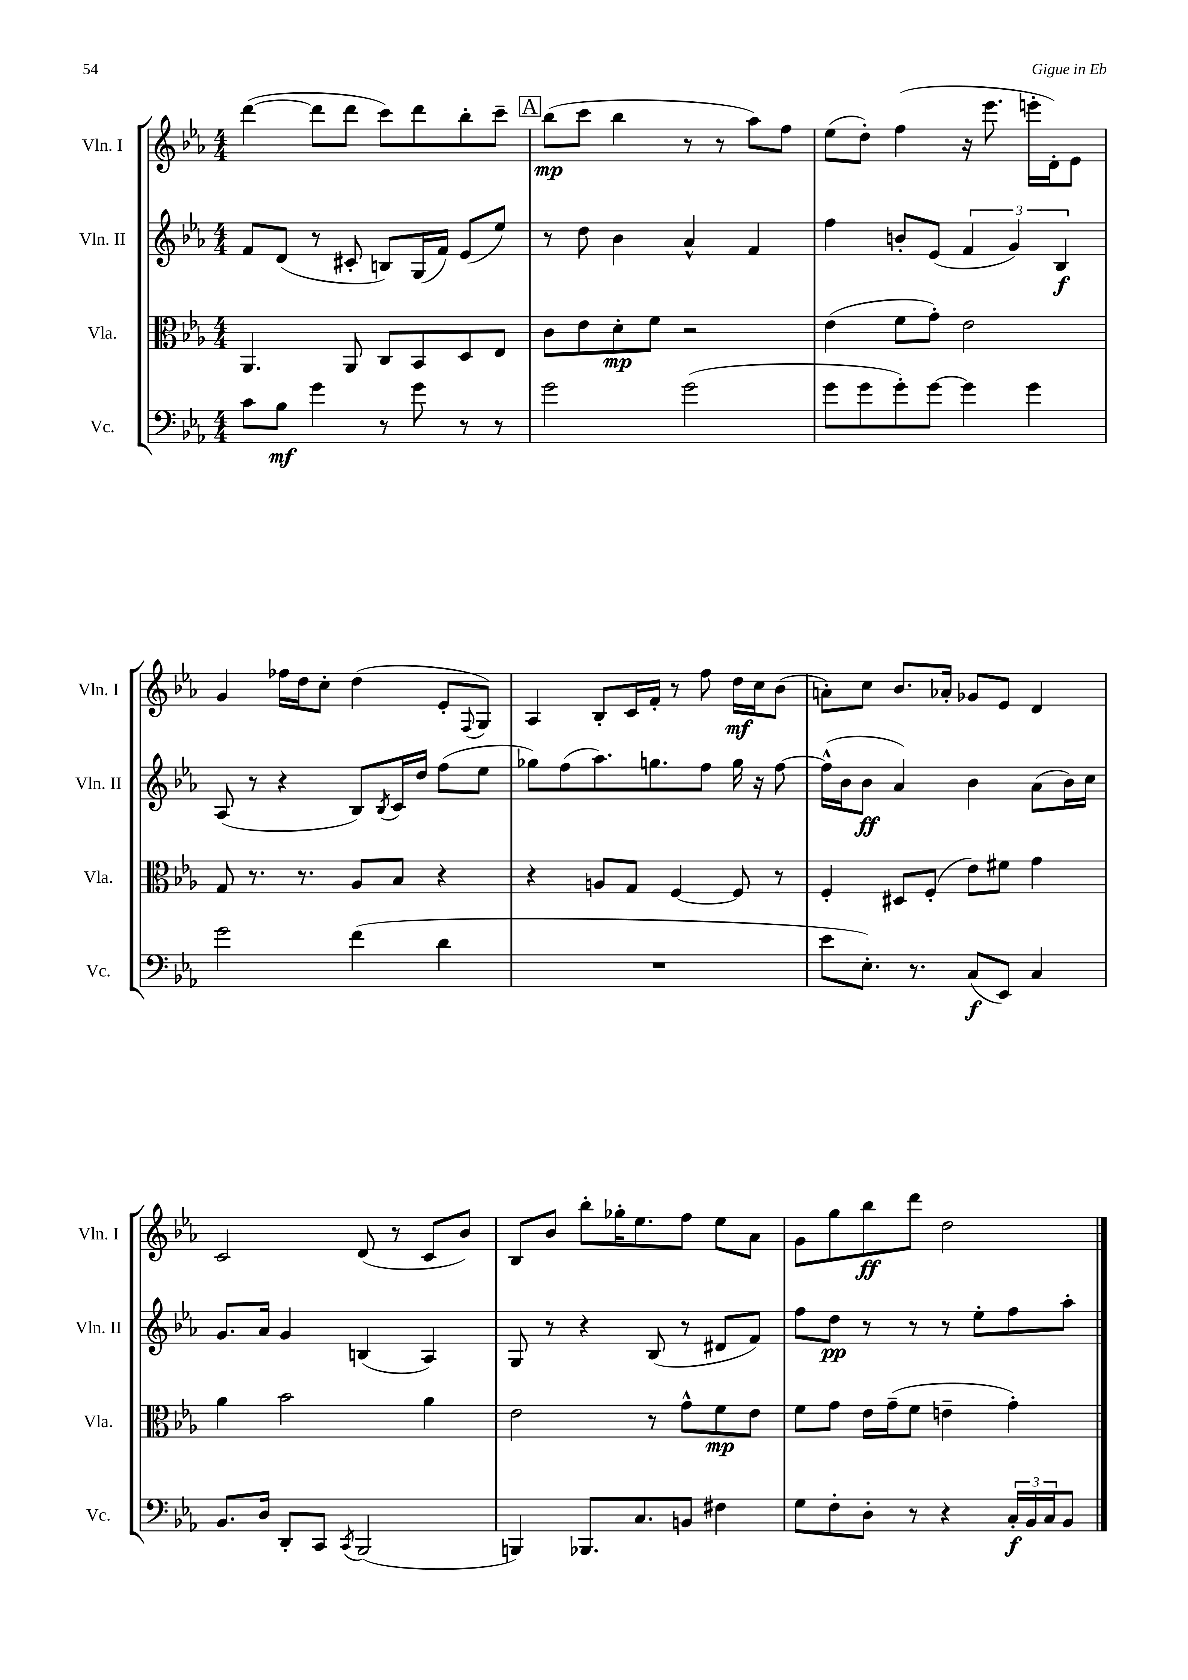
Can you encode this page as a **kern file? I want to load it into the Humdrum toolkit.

**kern	**kern	**kern	**kern
*staff4	*staff3	*staff2	*staff1
*clefF4	*clefC3	*clefG2	*clefG2
*k[b-e-a-]	*k[b-e-a-]	*k[b-e-a-]	*k[b-e-a-]
*M4/4	*M4/4	*M4/4	*M4/4
8c	4.AA-	8f	([4ddd
8B-	.	(8d	.
4g	.	8r	8ddd]
.	8AA-	8c#'	8ddd
8r	8C	8B)	8ccc)
8g	8BB-	(16G	8ddd
.	.	16f)	.
8r	8D	(8e-	8bb-'
8r	8E-	8ee-)	8ccc~
=	=	=	=
2g	8c	8r	(8bb-
.	8e-	8dd	8ccc
.	8d'	4b-	4bb-
.	8f	.	.
(2g	2r	4a-^^	8r
.	.	.	8r
.	.	4f	8aa-)
.	.	.	8ff
=	=	=	=
8g	(4e-	4ff	(8ee-
8g	.	.	8dd')
8g')	8f	8b'	(4ff
[8g	8g')	(8e-	.
4g]	2e-	6f	16r
.	.	.	8.eee-
.	.	6g)	.
4g	.	.	16eee'
.	.	.	16d')
.	.	6B-	.
.	.	.	8e-
=	=	=	=
2g	8G	(8A-	4g
.	8.r	8r	.
.	.	4r	16ff-
.	8.r	.	16dd
.	.	.	8cc'
(4f	8A-	8B-)	(4dd
.	.	8qB-	.
.	8B-	16c	.
.	.	16dd	.
4d	4r	(8ff	8e-'
.	.	.	8qqF
.	.	8ee-	8G)
=	=	=	=
1r	4r	8gg-)	4A-
.	.	(8ff	.
.	8A	8.aa-)	8B-'
.	8G	.	16c
.	.	8.gg	16f'
.	[4F	.	8r
.	.	8ff	8ff
.	8F]	16gg	16dd
.	.	16r	16cc
.	8r	[8ff	(8b-
=	=	=	=
8e-	4F'	(16ff^^]	8a')
.	.	16b-	.
8.E-')	.	8b-	8cc
.	8D#	4a-)	8.b-
8.r	.	.	.
.	(8F'	.	.
.	.	.	16a-'
(8C	8e-)	4b-	8g-
8EE-)	8f#	.	8e-
4C	4g	(8a-	4d
.	.	16b-)	.
.	.	16cc	.
=	=	=	=
8.BB-	4a-	8.g	2c
16D	.	16a-	.
8DD'	2b-	4g	.
8CC	.	.	.
8qCC	.	.	.
(2BBB-	.	(4B	(8d
.	.	.	8r
.	4a-	4A-)	8c
.	.	.	8b-)
=	=	=	=
4BBB)	2e-	8G	8B-
.	.	8r	8b-
8.BBB-	.	4r	8bb-'
.	.	.	16gg-'
8.C	.	.	8.ee-
.	8r	(8B-	.
8BB	8g^^	8r	8ff
4F#	8f	8d#	8ee-
.	8e-	8f)	8a-
=	=	=	=
8G	8f	8ff	8g
8F'	8g	8dd	8gg
8D'	16e-	8r	8bb-
.	(16g~	.	.
8r	8f	8r	8ddd
4r	4e~	8r	2dd
.	.	8ee-'	.
24C'	4g')	8ff	.
24BB-	.	.	.
24C	.	.	.
8BB-	.	8aa-'	.
==	==	==	==
*-	*-	*-	*-
